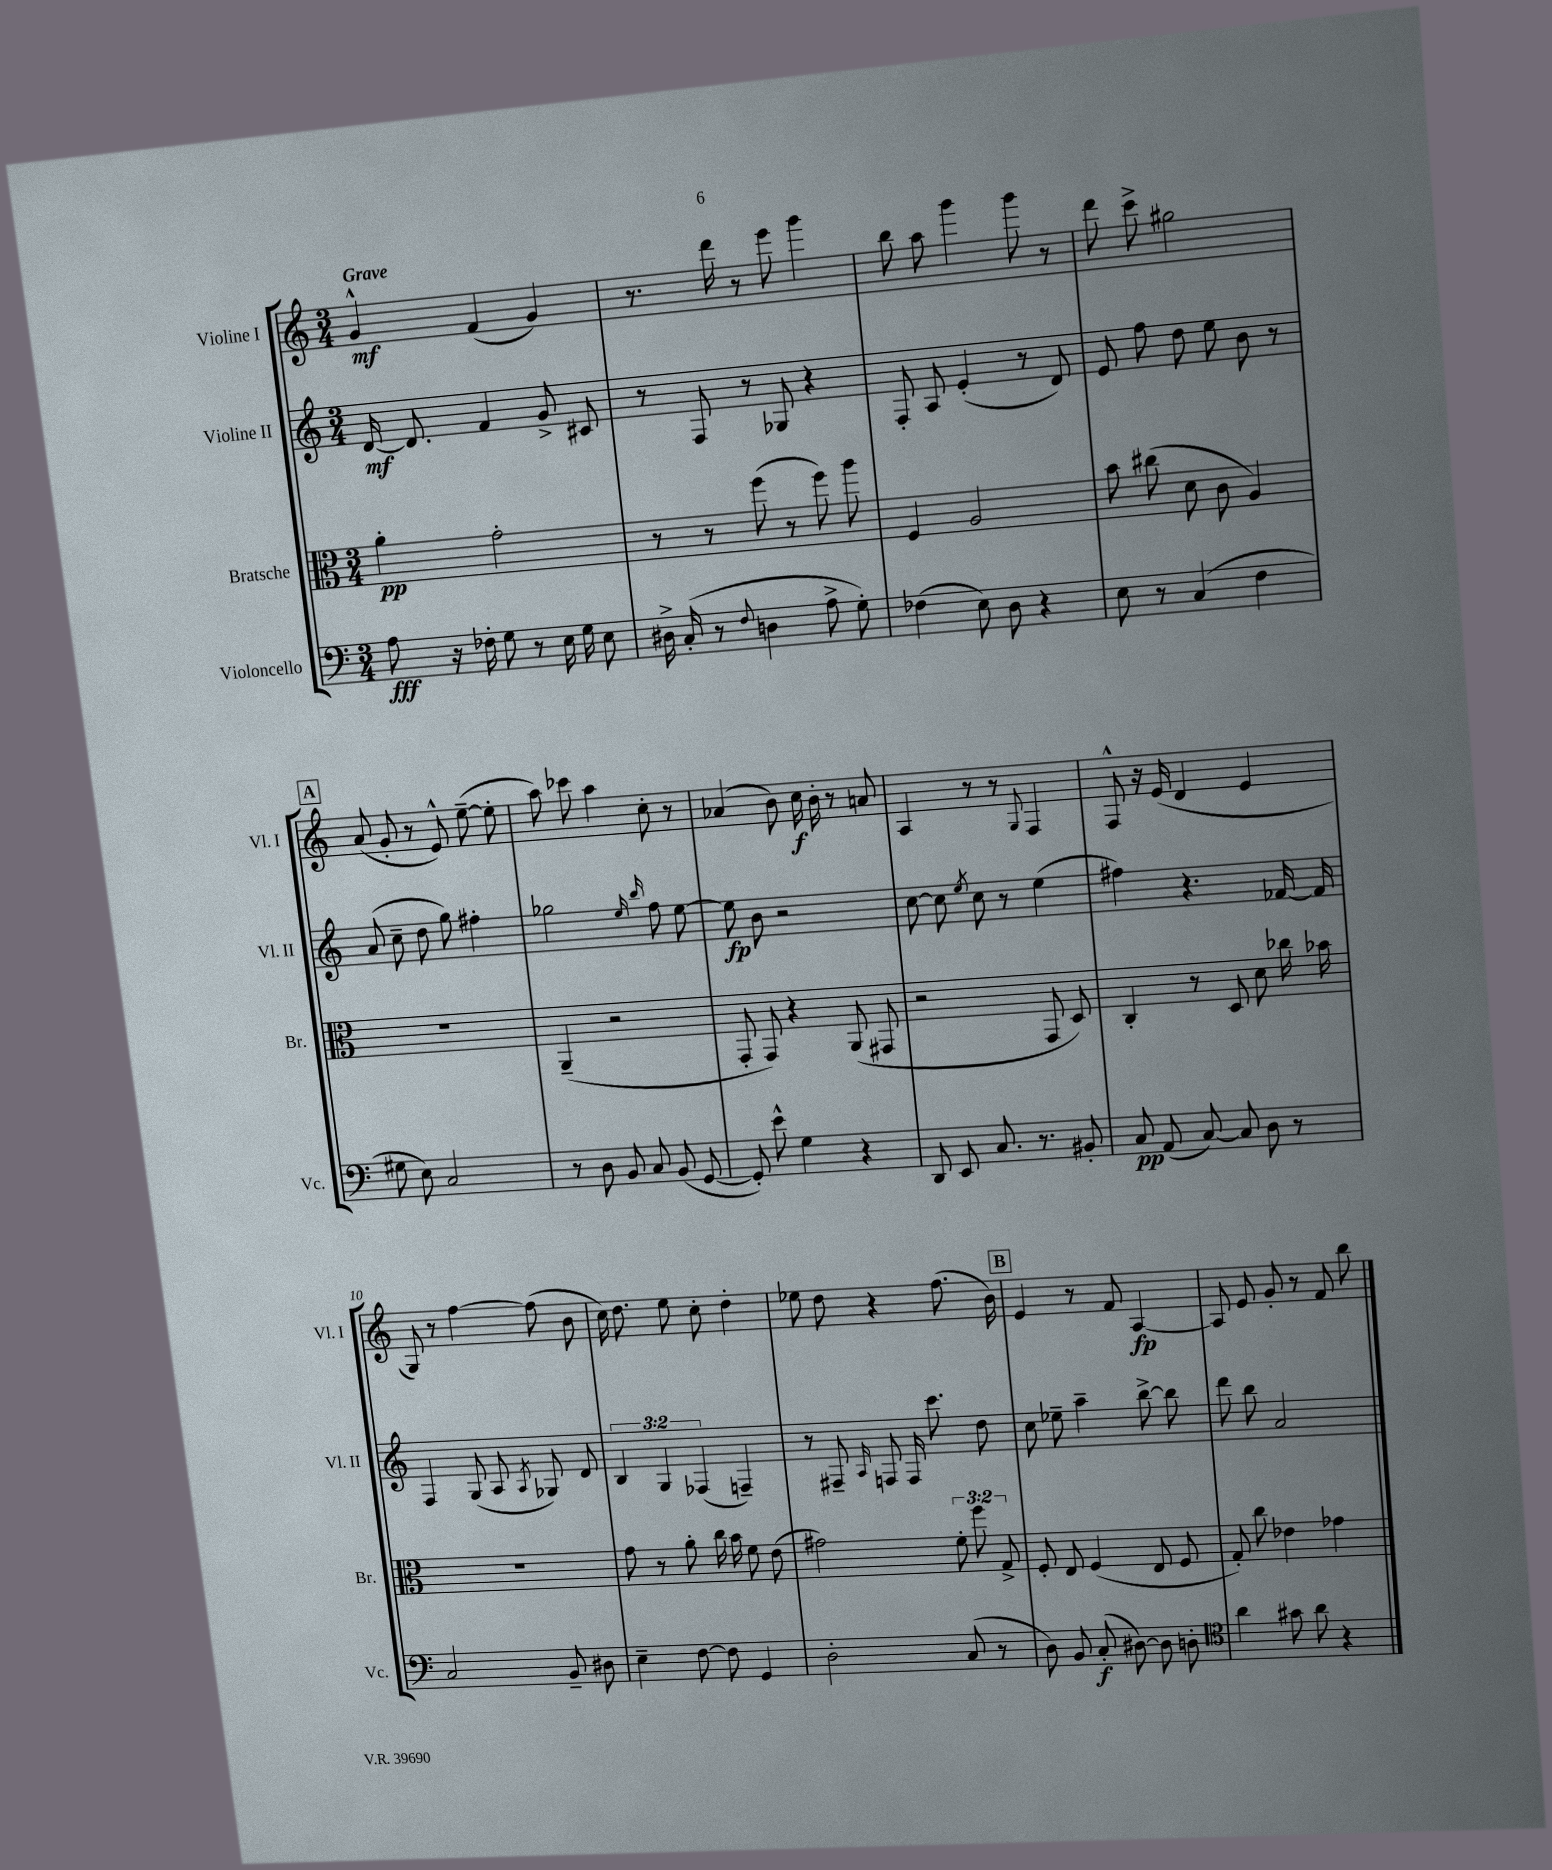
<<
\new StaffGroup <<
\new Staff = "s0" \with { instrumentName = "Violine I" shortInstrumentName = "Vl. I" } {
    \clef treble \key c \major \numericTimeSignature \time 3/4 \tempo "Grave"
    \autoBeamOff g'4-^\mf f'4( g'4) |
    r8. d'''16 r8 e'''8 g'''4 |
    b''8 a''8 g'''4 g'''8 r8 |
    d'''8 c'''8-> gis''2 |
    \mark \markup { \box "A" } a'8( g'8-. r8 e'8-^) e''8~--( e''8-. |
    a''8) ces'''8 a''4 c''8-. r8 |
    aes'4( b'8) c''16\f b'16-. r8 a'8 |
    a4 r8 r8 \appoggiatura { g8 } f4 |
    f8-^ r16 e'16( d'4 e'4 |
    g8) r8 f''4~ f''8( b'8 |
    c''16) d''8. e''8 c''8-. d''4-. |
    ees''8 d''8 r4 f''8.( b'16) |
    \mark \markup { \box "B" } e'4 r8 f'8 a4~\fp |
    a8 e'8 g'8-. r8 f'8 b''8 \bar "|." |
}
\new Staff = "s1" \with { instrumentName = "Violine II" shortInstrumentName = "Vl. II" } {
    \clef treble \key c \major \numericTimeSignature \time 3/4 \override Staff.TupletNumber.text = #tuplet-number::calc-fraction-text
    \autoBeamOff d'16~\mf d'8. f'4 g'8-> cis'8 |
    r8 f8 r8 ges8 r4 |
    f8-. a8 e'4-.( r8 d'8) |
    e'8 f''8 d''8 e''8 b'8 r8 |
    \mark \markup { \box "A" } a'8( c''8-- d''8 g''8) fis''4-. |
    ges''2 \grace { e''16 b''16 } f''8 e''8~ |
    e''8\fp b'8 r2 |
    c''8~ c''8 \acciaccatura { e''8 } c''8 r8 e''4( |
    fis''4) r4. fes'16~ fes'16 |
    f4 g8( a8 \acciaccatura { a8 } ges8) d'8 |
    \tuplet 3/2 { b4 g4 fes4( } f4--) |
    r8 fis8-- \grace { a16 } f8 f16 c'''8. d''8 |
    \mark \markup { \box "B" } c''8 ees''8-- a''4-- b''8~-> b''8 |
    d'''8 b''8 a'2 \bar "|." |
}
\new Staff = "s2" \with { instrumentName = "Bratsche" shortInstrumentName = "Br." } {
    \clef alto \key c \major \numericTimeSignature \time 3/4 \override Staff.TupletNumber.text = #tuplet-number::calc-fraction-text
    \autoBeamOff a'4-.\pp g'2-. |
    r8 r8 f''8( r8 f''8) a''8 |
    f4 a2 |
    b'8 cis''8( d'8 c'8 a4) |
    \mark \markup { \box "A" } R2. |
    a,4--( r2 |
    g,8-. g,8) r4 a,8( gis,8 |
    r2 g,8 d8) |
    c4-. r8 d8 d'8 ces''16 bes'16 |
    R2. |
    g'8 r8 a'8-. c''16 b'16 f'8 e'8( |
    gis'2) \tuplet 3/2 { f'8-. f''8 g8-> } |
    \mark \markup { \box "B" } f8-. e8 f4( e8 f8 |
    g8-.) c''8 ees'4 ges'4 \bar "|." |
}
\new Staff = "s3" \with { instrumentName = "Violoncello" shortInstrumentName = "Vc." } {
    \clef bass \key c \major \numericTimeSignature \time 3/4
    \autoBeamOff a8\fff r16 fes16-. g8 r8 e16 g16 e8 |
    dis16-> c16-.( r8 \appoggiatura { f8 } d4 a8-> g8-.) |
    fes4( e8) d8 r4 |
    e8 r8 c4( f4 |
    \mark \markup { \box "A" } gis8 e8) c2 |
    r8 d8 b,8 c8 b,8( g,8~ |
    g,8-.) e'8-^ g4 r4 |
    d,8 e,8 c8. r8. bis,8-. |
    c8\pp a,8( c8~) c8 d8 r8 |
    c2 b,8-- dis8 |
    e4-- f8~ f8 g,4 |
    d2-. c8( r8 |
    \mark \markup { \box "B" } d8) b,8 c8-.\f( dis8~) dis8 d8-. |
    \clef tenor a'4 gis'8 a'8 r4 \bar "|." |
}
>>
>>
